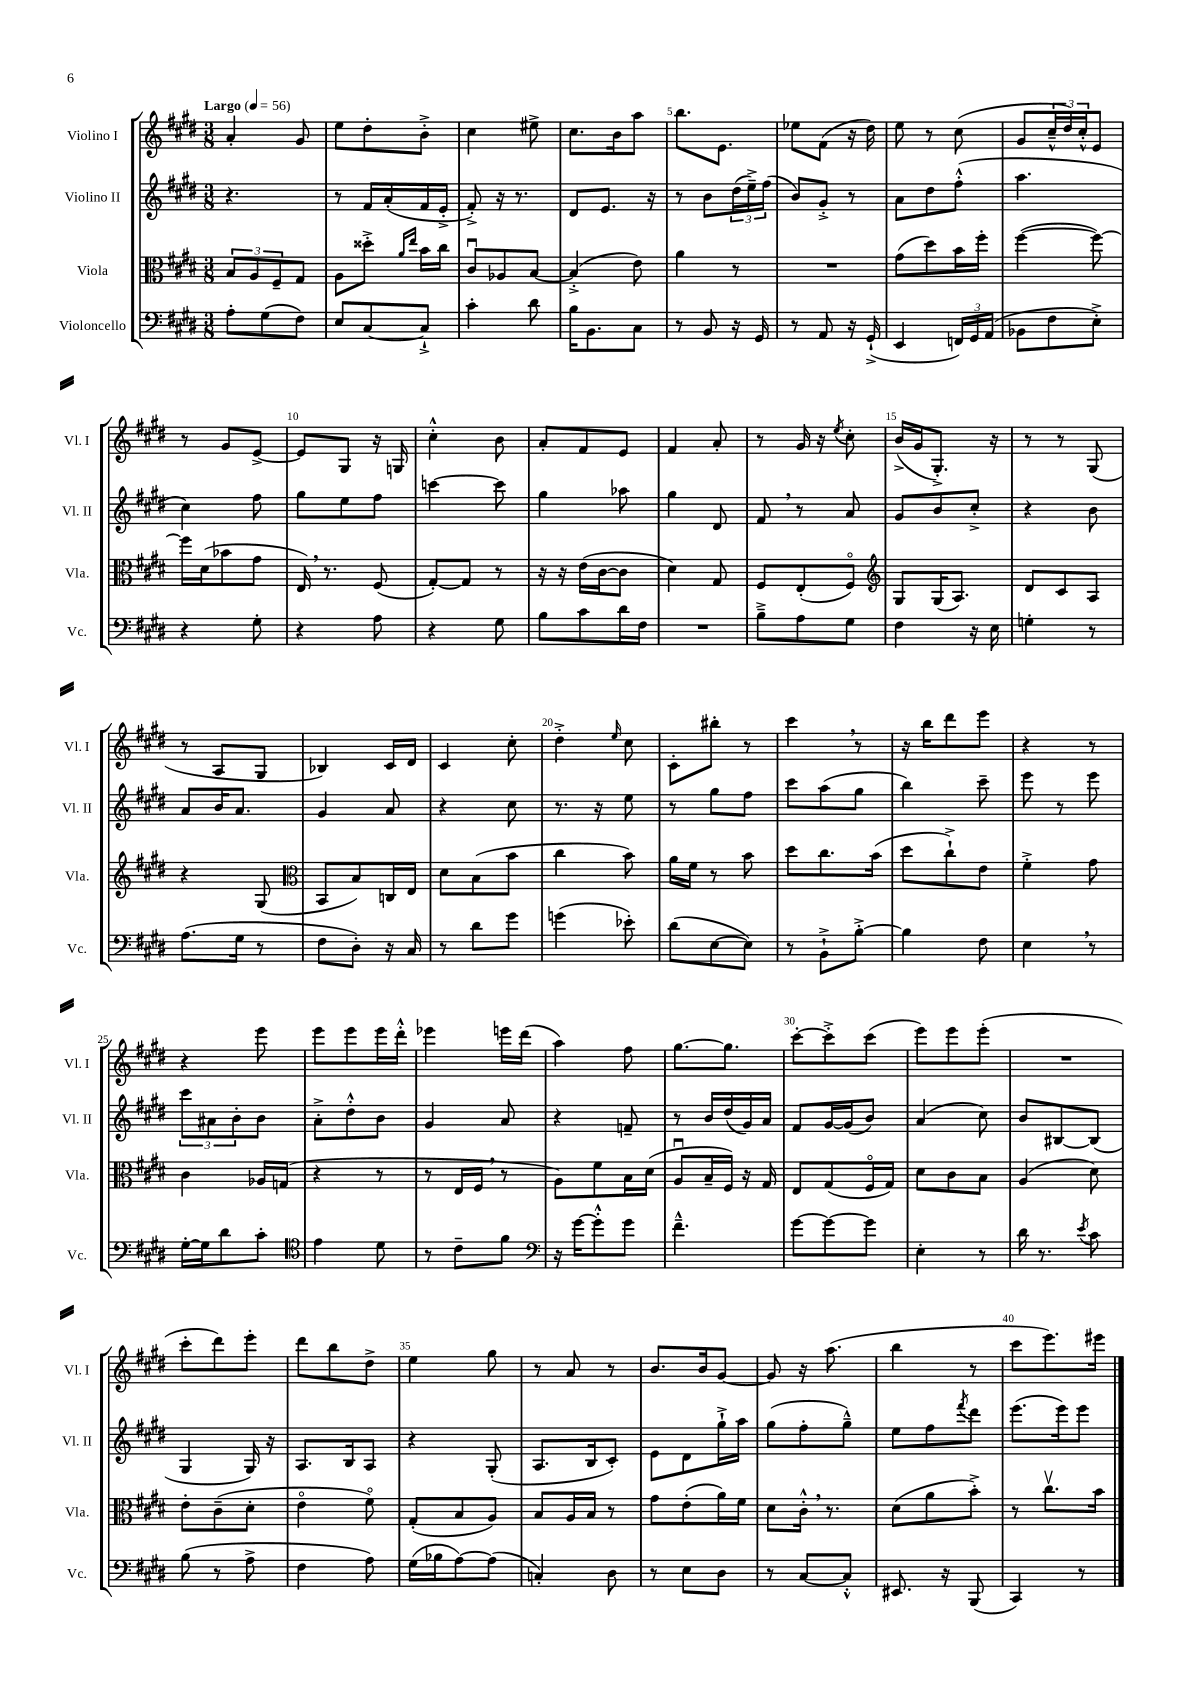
<<
\new StaffGroup <<
\new Staff = "s0" \with { instrumentName = "Violino I" shortInstrumentName = "Vl. I" } {
    \clef treble \key e \major \numericTimeSignature \time 3/8 \tempo "Largo" 4 = 56
    a'4-. gis'8 |
    e''8 dis''8-. b'8-.-> |
    cis''4 eis''8-> |
    cis''8. b'16 a''8 |
    b''8. e'8. |
    ees''8 fis'8( r16 dis''16) |
    e''8 r8 cis''8( |
    gis'8 \tuplet 3/2 { cis''16---^ dis''16) cis''16-.-^ } e'8 |
    r8 gis'8 e'8~-> |
    e'8 gis8 r16 g16 |
    cis''4-.-^ b'8 |
    a'8-. fis'8 e'8 |
    fis'4 a'8-. |
    r8 gis'16 r16 \acciaccatura { e''8 } cis''8-. |
    b'16->( gis'16 gis8.-.->) r16 |
    r8 r8 gis8( |
    r8 a8 gis8 |
    bes4) cis'16 dis'16 |
    cis'4 cis''8-. |
    dis''4-.-> \grace { e''16 } cis''8 |
    cis'8-. bis''8-. r8 |
    cis'''4 \breathe r8 |
    r16 b''16 dis'''8 e'''8 |
    r4 r8 |
    r4 e'''8 |
    e'''8 e'''8 e'''16 dis'''16-.-^ |
    ees'''4 e'''16 dis'''16( |
    a''4) fis''8 |
    gis''8.~ gis''8. |
    cis'''8~-. cis'''8-.-> cis'''8( |
    e'''8) e'''8 e'''8-.( |
    R4. |
    cis'''8-. dis'''8) e'''8-. |
    dis'''8 b''8 dis''8-> |
    e''4 gis''8 |
    r8 a'8 r8 |
    b'8. b'16 gis'8~ |
    gis'8 r16 a''8.( |
    b''4 r8 |
    cis'''8 e'''8.) eis'''16 \bar "|." |
}
\new Staff = "s1" \with { instrumentName = "Violino II" shortInstrumentName = "Vl. II" } {
    \clef treble \key e \major \numericTimeSignature \time 3/8
    r4. |
    r8 fis'16 a'16-.( fis'16 e'16-.-> |
    fis'8-.->) r16 r8. |
    dis'8 e'8. r16 |
    r8 b'8 \tuplet 3/2 { dis''16( e''16--->) fis''16( } |
    b'8) gis'8-.-> r8 |
    a'8 dis''8 fis''8-.-^( |
    a''4. |
    cis''4) fis''8 |
    gis''8 e''8 fis''8 |
    c'''4~ c'''8 |
    gis''4 aes''8 |
    gis''4 dis'8 |
    fis'8 \breathe r8 a'8 |
    gis'8 b'8 cis''8-.-> |
    r4 b'8 |
    a'8 b'16 a'8. |
    gis'4 a'8 |
    r4 cis''8 |
    r8. r16 e''8 |
    r8 gis''8 fis''8 |
    cis'''8 a''8( gis''8 |
    b''4) cis'''8-- |
    e'''8 r8 e'''8 |
    \tuplet 3/2 { cis'''8 ais'8 b'8-. } b'8 |
    a'8-.-> dis''8-.-^ b'8 |
    gis'4 a'8 |
    r4 f'8-- |
    r8 b'16 dis''16( gis'16) a'16 |
    fis'8 gis'16~ gis'16( b'8) |
    a'4( cis''8) |
    b'8 bis8~ bis8( |
    gis4 gis16) r16 |
    a8. b16 a8 |
    r4 gis8-.( |
    a8. b16 cis'8-.) |
    e'8 dis'8 gis''16-!-> a''16 |
    gis''8( fis''8-. gis''8---^) |
    e''8 fis''8 \acciaccatura { fis'''8 } dis'''8 |
    e'''8.( e'''16) e'''8 \bar "|." |
}
\new Staff = "s2" \with { instrumentName = "Viola" shortInstrumentName = "Vla." } {
    \clef alto \key e \major \numericTimeSignature \time 3/8
    \tuplet 3/2 { b8 a8 fis8-- } gis8 |
    a8 disis''8-.-> \grace { a'16 e''16 } b'16 cis''16 |
    cis'8\downbow aes8 b8~ |
    b4-.->( e'8) |
    a'4 r8 |
    R4. |
    gis'8( dis''8) b'16 fis''16-. |
    fis''4~( fis''8~) |
    fis''16 dis'16( bes'8 gis'8 |
    e16) \breathe r8. fis8( |
    gis8~-.) gis8 r8 |
    r16 r16 e'16( cis'16~ cis'8 |
    dis'4) gis8 |
    fis8 e8-.( fis8\flageolet) |
    \clef treble gis8 gis16( a8.) |
    dis'8 cis'8 a8 |
    r4 gis8( |
    \clef alto b,8 b8) c16 e16 |
    dis'8 b8( b'8 |
    cis''4 b'8) |
    a'16 fis'16 r8 b'8 |
    dis''8 cis''8. b'16( |
    dis''8 cis''8-!->) e'8 |
    fis'4-.-> gis'8 |
    cis'4 aes16 g16( |
    r4 r8 |
    r8 e16 fis16 \breathe r8 |
    a8) fis'8 b16 dis'16( |
    a8\downbow b16-- fis16) r16 gis16 |
    e8 gis8( fis16\flageolet gis16) |
    dis'8 cis'8 b8 |
    a4( dis'8) |
    e'8-. cis'8--( dis'8-. |
    e'4\flageolet fis'8\flageolet) |
    gis8-.( b8 a8) |
    b8 a16 b16 r8 |
    gis'8 e'8-.( a'16) fis'16 |
    dis'8 cis'16-.-^ \breathe r8. |
    dis'8( a'8 b'8-.->) |
    r8 cis''8.\upbow b'16 \bar "|." |
}
\new Staff = "s3" \with { instrumentName = "Violoncello" shortInstrumentName = "Vc." } {
    \clef bass \key e \major \numericTimeSignature \time 3/8
    a8-. gis8( fis8) |
    e8 cis8~ cis8-!-> |
    cis'4-. dis'8 |
    b16 b,8. cis8 |
    r8 b,8 r16 gis,16 |
    r8 a,8 r16 gis,16-!->( |
    e,4 \tuplet 3/2 { f,16) gis,16 a,16( } |
    bes,8 fis8 e8-.->) |
    r4 gis8-. |
    r4 a8 |
    r4 gis8 |
    b8 cis'8 dis'16 fis16 |
    R4. |
    b8---> a8 gis8 |
    fis4 r16 e16 |
    g4-. r8 |
    a8.( gis16 r8 |
    fis8 dis8-.) r16 cis16 |
    r8 dis'8 gis'8 |
    g'4( ees'8-.) |
    dis'8( e8~ e8) |
    r8 b,8-!-> b8~-.-> |
    b4 fis8 |
    e4 \breathe r8 |
    gis16~-. gis16 dis'8 cis'8-. |
    \clef tenor e'4 dis'8 |
    r8 cis'8-- fis'8 |
    \clef bass r16 gis'16~ gis'8-.-^ gis'8 |
    fis'4.---^ |
    gis'8~ gis'8~ gis'8 |
    e4-. r8 |
    dis'16 r8. \acciaccatura { e'8 } cis'8 |
    b8( r8 a8-> |
    fis4 a8) |
    gis16( bes16 a8~) a8( |
    c4-.) dis8 |
    r8 e8 dis8 |
    r8 cis8~ cis8-.-^ |
    eis,8. r16 b,,8( |
    cis,4) r8 \bar "|." |
}
>>
>>
\layout { \context { \Score \override BarNumber.break-visibility = ##(#f #t #t) barNumberVisibility = #(every-nth-bar-number-visible 5) } }
